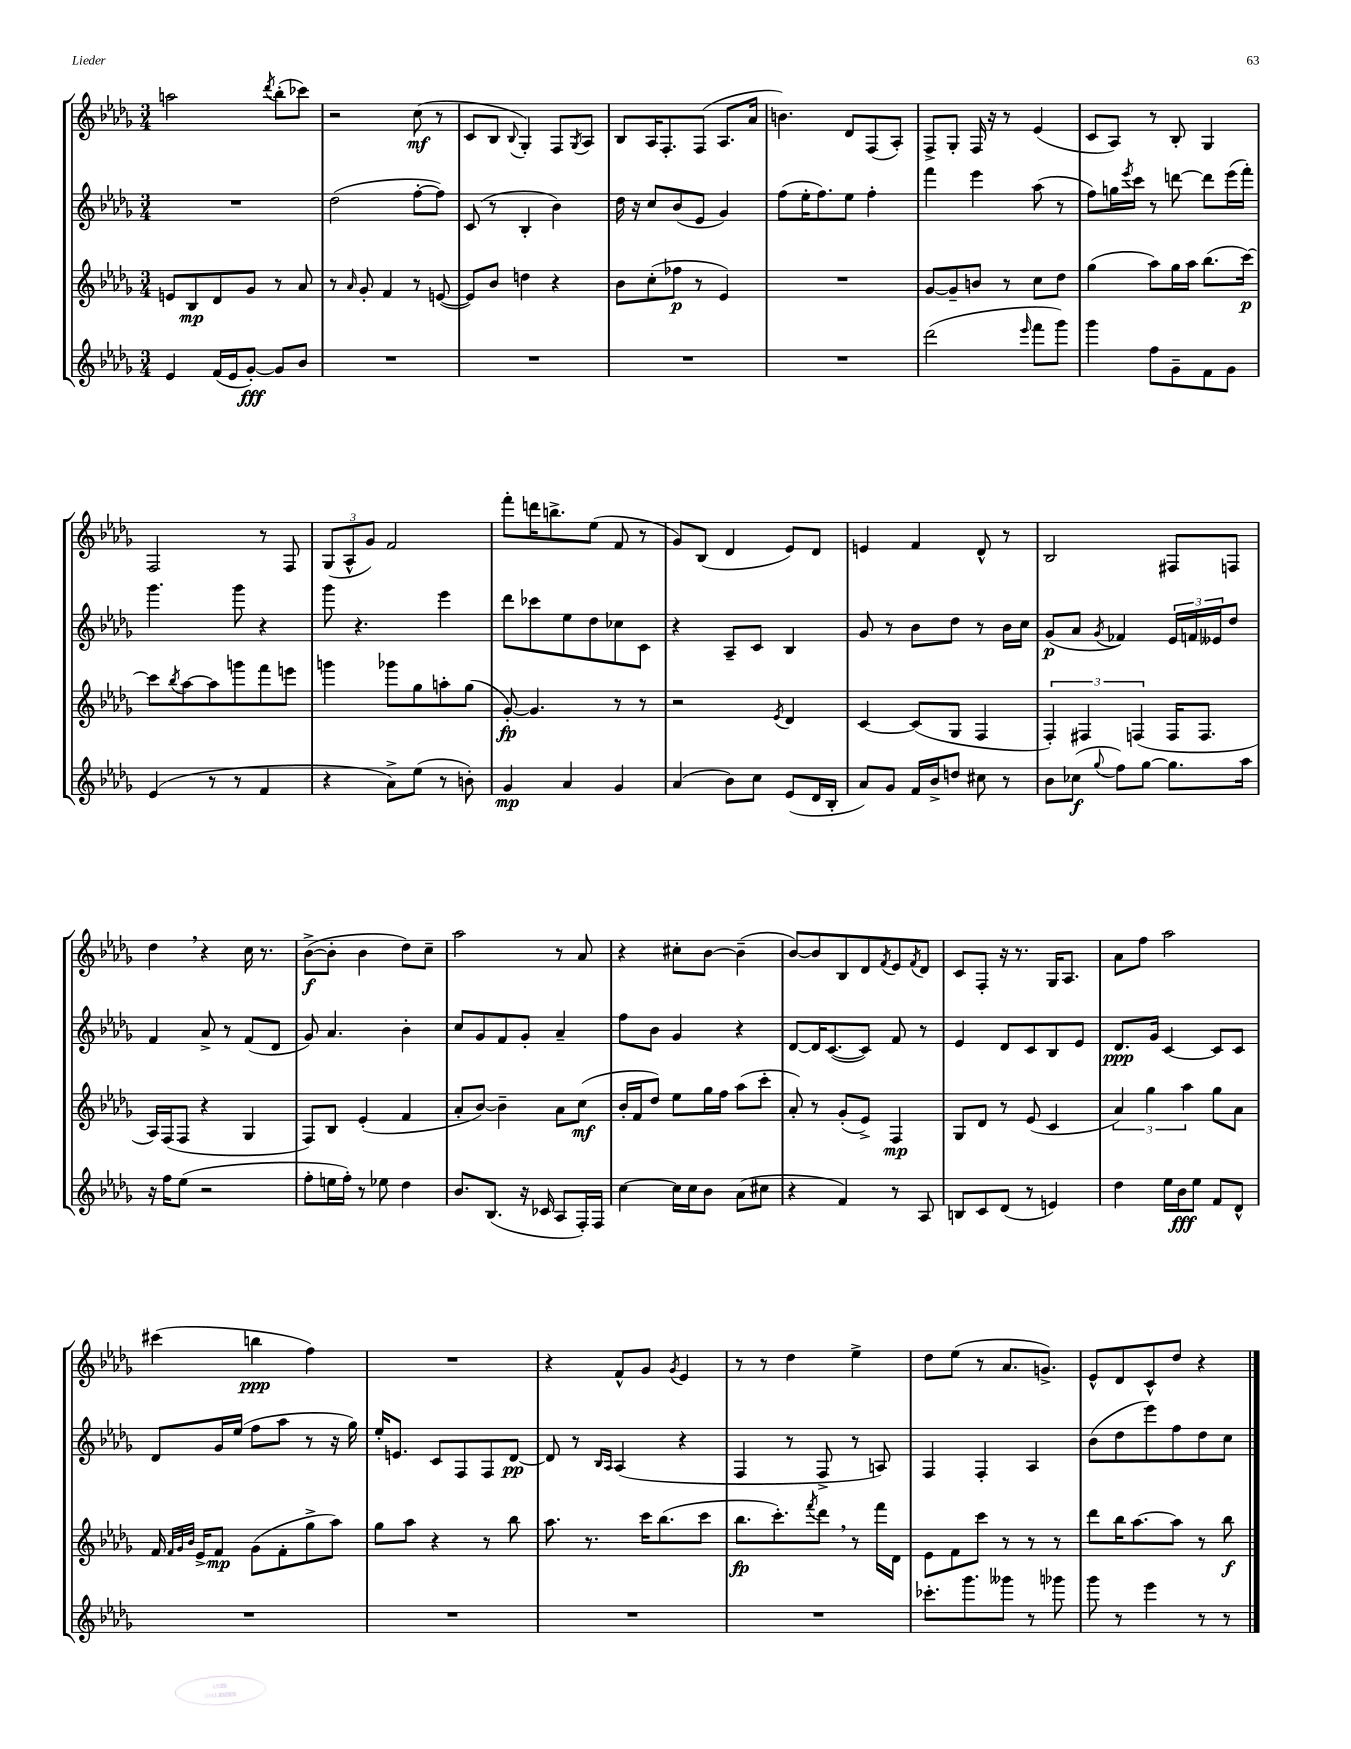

**kern	**dynam	**kern	**dynam	**kern	**dynam	**kern	**dynam
*part4	*part4	*part3	*part3	*part2	*part2	*part1	*part1
*staff4	*staff4	*staff3	*staff3	*staff2	*staff2	*staff1	*staff1
*clefG2	*	*clefG2	*	*clefG2	*	*clefG2	*
*k[b-e-a-d-g-]	*	*k[b-e-a-d-g-]	*	*k[b-e-a-d-g-]	*	*k[b-e-a-d-g-]	*
*M3/4	*	*M3/4	*	*M3/4	*	*M3/4	*
=122	=122	=122	=122	=122	=122	=122	=122
4e-/	.	8en/L	.	2.r	.	2aan\	.
.	.	8B-/	mp	.	.	.	.
(16f/LL	.	8d-/	.	.	.	.	.
16e-/J	.	.	.	.	.	.	.
[8g-'/J)	fff	8g-/J	.	.	.	.	.
.	.	.	.	.	.	8qddd-/	.
8g-/L]	.	8r	.	.	.	(8bb-'\L	.
8b-/J	.	8a-/	.	.	.	8ccc-X\J)	.
=123	=123	=123	=123	=123	=123	=123	=123
2.r	.	8r	.	(2dd-\	.	2r	.
.	.	16qqa-/	.	.	.	.	.
.	.	8g-'/	.	.	.	.	.
.	.	4f/	.	.	.	.	.
.	.	8r	.	[8ff'\L	.	(8cc\	mf
.	.	([8en/	.	8ff\J])	.	8r	.
=124	=124	=124	=124	=124	=124	=124	=124
2.r	.	8e/L])	.	(8c/	.	8c/L	.
.	.	8b-/J	.	8r	.	8B-/J	.
.	.	.	.	.	.	8qqB-/	.
.	.	4ddn\	.	4B-'/	.	4G-'/)	.
.	.	4r	.	4b-\)	.	8F/L	.
.	.	.	.	.	.	8qG-/	.
.	.	.	.	.	.	8A-/J	.
=125	=125	=125	=125	=125	=125	=125	=125
2.r	.	8b-\L	.	16dd-\	.	8B-/L	.
.	.	.	.	16r	.	.	.
.	.	(8cc'\	.	8cc/L	.	16A-/K	.
.	.	.	.	.	.	8.F'/	.
.	.	8ff-X\J	p	(8b-/	.	.	.
.	.	8r	.	8e-/J	.	(8F/J	.
.	.	4e-/)	.	4g-/)	.	8.A-/L	.
.	.	.	.	.	.	16a-/Jk	.
=126	=126	=126	=126	=126	=126	=126	=126
2.r	.	2.r	.	(8ff\L	.	4.bn\)	.
.	.	.	.	16ee-'\K	.	.	.
.	.	.	.	8.ff\)	.	.	.
.	.	.	.	8ee-\J	.	8d-/L	.
.	.	.	.	4ff'\	.	(8F/	.
.	.	.	.	.	.	8A-'/J)	.
=127	=127	=127	=127	=127	=127	=127	=127
(2ddd-\	.	[8g-/L	.	4fff\	.	8F^/L	.
.	.	8g-~/]	.	.	.	8G-'/J	.
.	.	8bn/J	.	4eee-\	.	16F/	.
.	.	.	.	.	.	16r	.
.	.	8r	.	.	.	8r	.
16qqeee-/	.	.	.	.	.	.	.
8fff\L	.	8cc\L	.	(8aa-\	.	(4e-/	.
8ggg-\J)	.	8dd-\J	.	8r	.	.	.
=128	=128	=128	=128	=128	=128	=128	=128
4ggg-\	.	(4gg-\	.	8ff\L)	.	8c/L	.
.	.	.	.	16ggn\L	.	8A-/J)	.
.	.	.	.	8qeee-/	.	.	.
.	.	.	.	16ccc\JJ	.	.	.
8ff\L	.	8aa-\L)	.	8r	.	8r	.
8g-~\	.	16gg-\L	.	[8dddn\	.	8B-'/	.
.	.	16aa-\JJ	.	.	.	.	.
8f\	.	(8.bb-\L	.	8ddd\L]	.	4G-/	.
8g-\J	.	.	.	(16eee-\L	.	.	.
.	.	[16ccc\Jk)	p	16fff'\JJ)	.	.	.
!!LO:LB:g=z
=129	=129	=129	=129	=129	=129	=129	=129
(4e-/	.	8ccc\L]	.	4.ggg-\	.	2F/	.
.	.	8qbb-/	.	.	.	.	.
.	.	[8aa-\	.	.	.	.	.
8r	.	8aa-\]	.	.	.	.	.
8r	.	8gggn\	.	8ggg-\	.	.	.
4f/	.	8fff\	.	4r	.	8r	.
.	.	8eeen\J	.	.	.	8F/	.
=130	=130	=130	=130	=130	=130	=130	=130
4r	.	4gggn\	.	8ggg-\	.	(12G-/L	.
.	.	.	.	.	.	12A-^^/	.
.	.	.	.	4.r	.	.	.
.	.	.	.	.	.	12g-/J)	.
8a-^\L)	.	8ggg-X\L	.	.	.	2f/	.
(8ee-\J	.	8gg-\	.	.	.	.	.
8r	.	8aan'\	.	4eee-\	.	.	.
8bn'\)	.	(8gg-\J	.	.	.	.	.
=131	=131	=131	=131	=131	=131	=131	=131
4g-/	mp	[8g-'/)	fp	8ddd-\L	.	8fff'\L	.
.	.	4.g-/]	.	8ccc-X\	.	16dddn\K	.
.	.	.	.	.	.	8.bbn^\	.
4a-/	.	.	.	8ee-\	.	.	.
.	.	.	.	8dd-\	.	(8ee-\J	.
4g-/	.	8r	.	8cc-X\	.	8f/	.
.	.	8r	.	8c\J	.	8r	.
=132	=132	=132	=132	=132	=132	=132	=132
(4a-/	.	2r	.	4r	.	8g-/L)	.
.	.	.	.	.	.	(8B-/J	.
8b-\L)	.	.	.	8A-~/L	.	4d-/	.
8cc\J	.	.	.	8c/J	.	.	.
.	.	8qe-/	.	.	.	.	.
(8e-/L	.	4d-/	.	4B-/	.	8e-/L)	.
16d-/L	.	.	.	.	.	8d-/J	.
16B-'/JJ	.	.	.	.	.	.	.
=133	=133	=133	=133	=133	=133	=133	=133
8a-/L)	.	[4c/	.	8g-/	.	4en/	.
8g-/J	.	.	.	8r	.	.	.
16f/LL	.	(8c/L]	.	8b-\L	.	4f/	.
16b-^/J	.	.	.	.	.	.	.
8ddn/J	.	8G-/J	.	8dd-\J	.	.	.
8cc#X\	.	4F/	.	8r	.	8d-^^/	.
8r	.	.	.	16b-\LL	.	8r	.
.	.	.	.	16cc\JJ	.	.	.
=134	=134	=134	=134	=134	=134	=134	=134
8b-\L	.	6F'/)	.	(8g-/L	p	2B-/	.
(8cc-X\J	f	.	.	8a-/J	.	.	.
.	.	6F#X/	.	.	.	.	.
8qqgg-/	.	.	.	8qg-/	.	.	.
8ff\L)	.	.	.	4f-X/)	.	.	.
.	.	(6Fn/	.	.	.	.	.
[8gg-\J	.	.	.	.	.	.	.
8.gg-\L]	.	16F/KL	.	24e-/LL	.	8F#X/L	.
.	.	.	.	24fn/	.	.	.
.	.	8.F/J	.	.	.	.	.
.	.	.	.	24e--X/J	.	.	.
.	.	.	.	8dd-/J	.	8Fn/J	.
16aa-\Jk	.	.	.	.	.	.	.
!!LO:LB:g=z
=135	=135	=135	=135	=135	=135	=135	=135
16r	.	16A-/LL)	.	4f/	.	4dd-,\	.
16ff\KL	.	(16F/J	.	.	.	.	.
(8ee-\J	.	8F/J	.	.	.	.	.
2r	.	4r	.	8a-^/	.	4r	.
.	.	.	.	8r	.	.	.
.	.	4G-/	.	(8f/L	.	16cc\	.
.	.	.	.	.	.	8.r	.
.	.	.	.	8d-/J	.	.	.
=136	=136	=136	=136	=136	=136	=136	=136
8ff'\L	.	8F/L)	.	8g-/)	.	([8b-^\L	f
16een\L	.	8B-/J	.	4.a-/	.	8b-'\J]	.
16ff'\JJ)	.	.	.	.	.	.	.
8r	.	(4e-'/	.	.	.	4b-\	.
8ee-X\	.	.	.	.	.	.	.
4dd-\	.	4f/	.	4b-'\	.	8dd-\L)	.
.	.	.	.	.	.	8cc~\J	.
=137	=137	=137	=137	=137	=137	=137	=137
8.b-/L	.	8a-'/L	.	8cc/L	.	2aa-\	.
.	.	[8b-/J)	.	8g-/	.	.	.
(8.B-/J	.	.	.	.	.	.	.
.	.	4b-~\]	.	8f/	.	.	.
16r	.	.	.	8g-'/J	.	.	.
16c-X/	.	.	.	.	.	.	.
8A-/L	.	8a-\L	.	4a-~/	.	8r	.
16F'/L)	.	(8cc\J	mf	.	.	8a-/	.
16F/JJ	.	.	.	.	.	.	.
=138	=138	=138	=138	=138	=138	=138	=138
[4cc\	.	16b-'/LL	.	8ff\L	.	4r	.
.	.	16f/J	.	.	.	.	.
.	.	8dd-/J)	.	8b-\J	.	.	.
16cc\LL]	.	8ee-\L	.	4g-/	.	8cc#X'\L	.
16cc\J	.	.	.	.	.	.	.
8b-\J	.	16gg-\L	.	.	.	[8b-\J	.
.	.	16ff\JJ	.	.	.	.	.
(8a-\L	.	(8aa-\L	.	4r	.	(4b-~\]	.
8cc#X\J	.	8ccc'\J	.	.	.	.	.
=139	=139	=139	=139	=139	=139	=139	=139
4r	.	8a-'/)	.	[8d-/L	.	[8b-/L)	.
.	.	8r	.	16d-/K]	.	8b-/]	.
.	.	.	.	([8.c/	.	.	.
4f/)	.	(8g-'/L	.	.	.	8B-/	.
.	.	8e-^/J)	.	8c/J])	.	8d-/	.
.	.	.	.	.	.	8qf/	.
8r	.	4F/	mp	8f/	.	8e-/	.
.	.	.	.	.	.	8qf/	.
8A-/	.	.	.	8r	.	8d-/J	.
=140	=140	=140	=140	=140	=140	=140	=140
8Bn/L	.	8G-/L	.	4e-/	.	8c/L	.
8c/	.	8d-/J	.	.	.	8F'/J	.
(8d-/J	.	8r	.	8d-/L	.	16r	.
.	.	.	.	.	.	8.r	.
8r	.	(8e-/	.	8c/	.	.	.
4en/)	.	4c/	.	8B-/	.	16G-/KL	.
.	.	.	.	.	.	8.A-/J	.
.	.	.	.	8e-/J	.	.	.
=141	=141	=141	=141	=141	=141	=141	=141
4dd-\	.	6a-/)	.	8.d-/L	ppp	8a-\L	.
.	.	.	.	.	.	8ff\J	.
.	.	6gg-\	.	.	.	.	.
.	.	.	.	16g-/Jk	.	.	.
16ee-\LL	.	.	.	[4c/	.	2aa-\	.
16b-\J	fff	.	.	.	.	.	.
.	.	6aa-\	.	.	.	.	.
8ee-\J	.	.	.	.	.	.	.
8f/L	.	8gg-\L	.	8c/L]	.	.	.
8d-^^/J	.	8a-\J	.	8c/J	.	.	.
!!LO:LB:g=z
=142	=142	=142	=142	=142	=142	=142	=142
2.r	.	16f/	.	8d-/L	.	(4ccc#X\	.
.	.	32qqf/LLL	.	.	.	.	.
.	.	32qqg-/	.	.	.	.	.
.	.	32qqb-/JJJ	.	.	.	.	.
.	.	16e-^/KL	.	.	.	.	.
.	.	8f/J	mp	16g-/L	.	.	.
.	.	.	.	(16ee-/JJ	.	.	.
.	.	(8g-\L	.	8ff\L	.	4bbn\	ppp
.	.	8f'\	.	8aa-\J	.	.	.
.	.	8gg-^\	.	8r	.	4ff\)	.
.	.	8aa-\J)	.	16r	.	.	.
.	.	.	.	16gg-\)	.	.	.
=143	=143	=143	=143	=143	=143	=143	=143
2.r	.	8gg-\L	.	16ee-'/KL	.	2.r	.
.	.	.	.	8.en/J	.	.	.
.	.	8aa-\J	.	.	.	.	.
.	.	4r	.	8c/L	.	.	.
.	.	.	.	8F/	.	.	.
.	.	8r	.	8F/	.	.	.
.	.	8bb-\	.	[8d-/J	pp	.	.
=144	=144	=144	=144	=144	=144	=144	=144
2.r	.	8.aa-\	.	8d-/]	.	4r	.
.	.	.	.	8r	.	.	.
.	.	8.r	.	.	.	.	.
.	.	.	.	16qqB-/LL	.	.	.
.	.	.	.	16qqA-/JJ	.	.	.
.	.	.	.	(4A-/	.	8f^^/L	.
.	.	16ccc\KL	.	.	.	8g-/J	.
.	.	(8.bb-\	.	.	.	.	.
.	.	.	.	.	.	8qg-/	.
.	.	.	.	4r	.	4e-/	.
.	.	8ccc\J	.	.	.	.	.
=145	=145	=145	=145	=145	=145	=145	=145
2.r	.	8.bb-\L	fp	4F/	.	8r	.
.	.	.	.	.	.	8r	.
.	.	8.ccc'\)	.	.	.	.	.
.	.	.	.	8r	.	4dd-\	.
.	.	8qfff/	.	.	.	.	.
.	.	8ddd-,\J	.	8F^/	.	.	.
.	.	8r	.	8r	.	4ee-^\	.
.	.	16fff\LL	.	8An/)	.	.	.
.	.	16d-\JJ	.	.	.	.	.
=146	=146	=146	=146	=146	=146	=146	=146
8.ccc-X'\L	.	8e-\L	.	4F/	.	8dd-\L	.
.	.	8f\	.	.	.	(8ee-\J	.
8.ggg-\	.	.	.	.	.	.	.
.	.	8ccc\J	.	4F'/	.	8r	.
8ggg--X\J	.	8r	.	.	.	8.a-/L	.
8r	.	8r	.	4A-/	.	.	.
.	.	.	.	.	.	8.gn^/J)	.
8ggg-X\	.	8r	.	.	.	.	.
=147	=147	=147	=147	=147	=147	=147	=147
8ggg-\	.	8ddd-\L	.	(8b-\L	.	8e-^^/L	.
8r	.	16bb-\K	.	8dd-\	.	8d-/	.
.	.	[8.aa-\	.	.	.	.	.
4eee-\	.	.	.	8eee-\)	.	8c^^/	.
.	.	8aa-\J]	.	8ff\	.	8dd-/J	.
8r	.	8r	.	8dd-\	.	4r	.
8r	.	8bb-\	f	8cc\J	.	.	.
==	==	==	==	==	==	==	==
*-	*-	*-	*-	*-	*-	*-	*-
